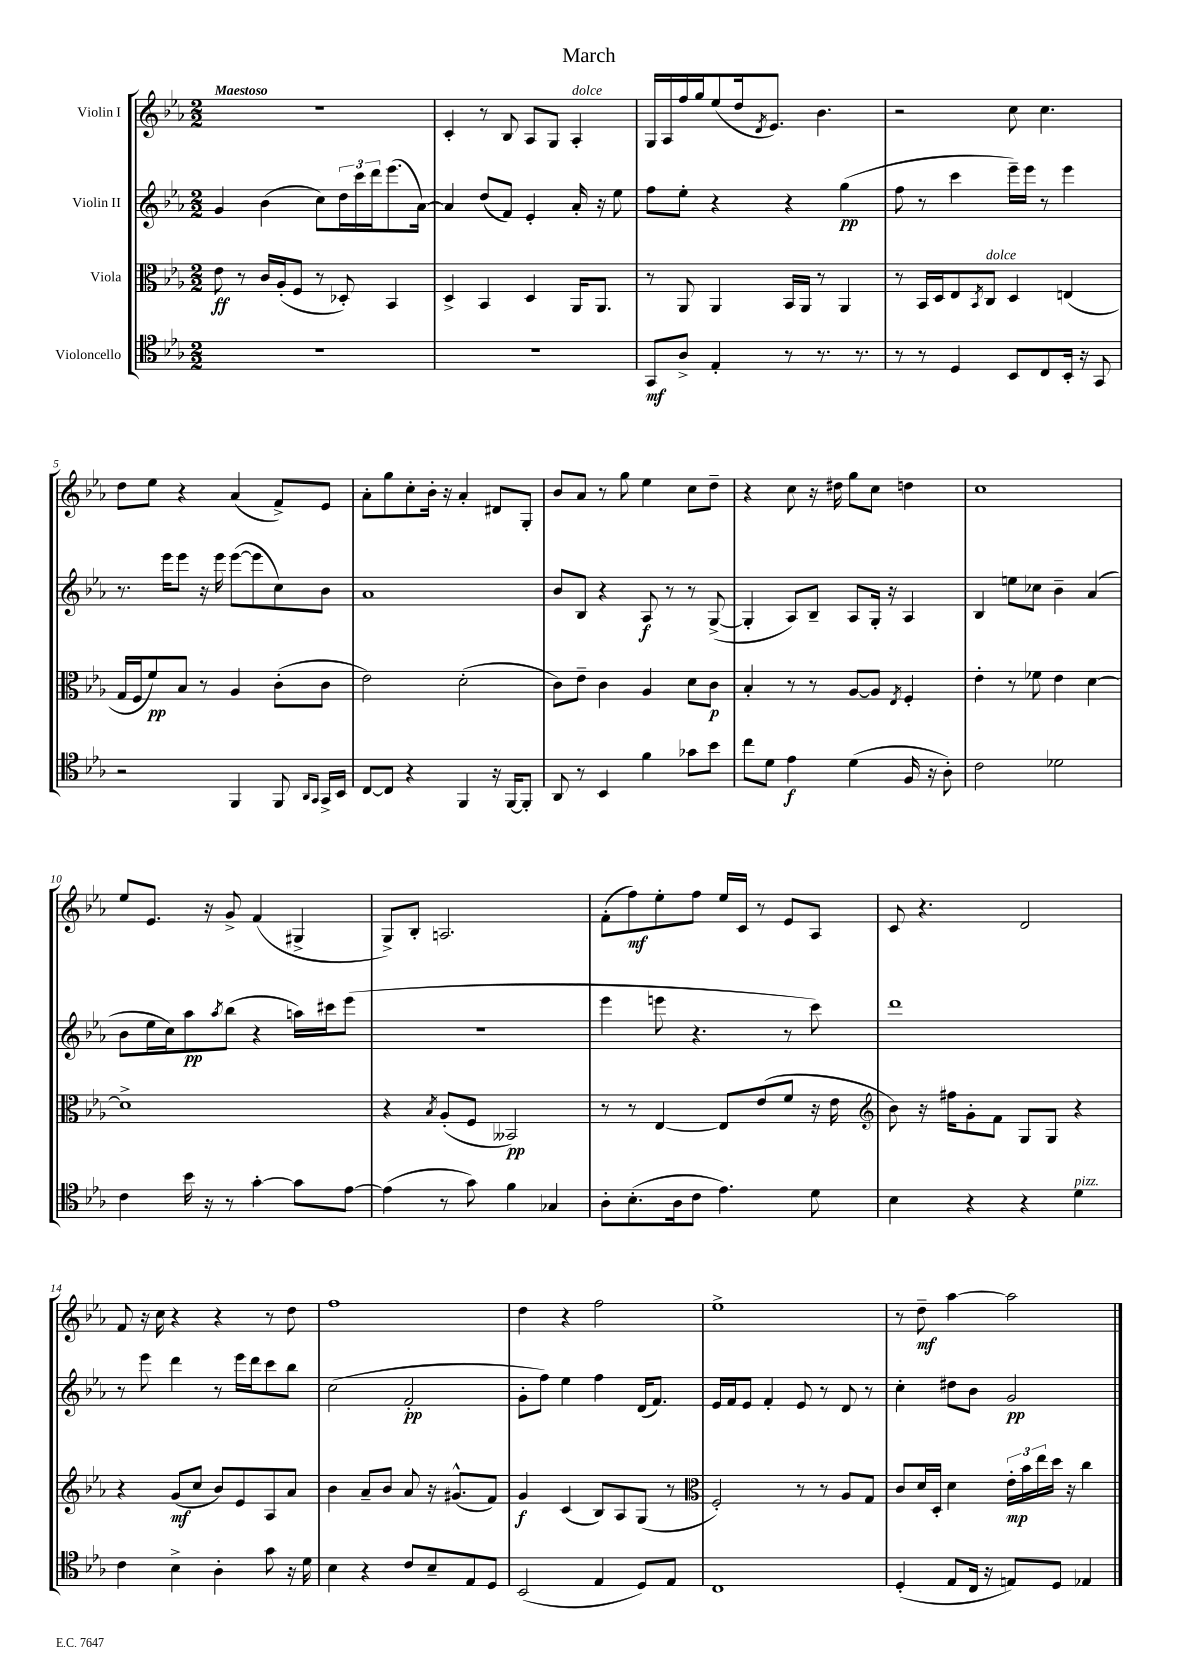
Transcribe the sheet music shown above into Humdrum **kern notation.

**kern	**dynam	**kern	**dynam	**kern	**dynam	**kern	**dynam
*part4	*part4	*part3	*part3	*part2	*part2	*part1	*part1
*staff4	*staff4	*staff3	*staff3	*staff2	*staff2	*staff1	*staff1
*I"Violoncello	*	*I"Viola	*	*I"Violin II	*	*I"Violin I	*
*clefC4	*	*clefC3	*	*clefG2	*	*clefG2	*
*k[b-e-a-]	*	*k[b-e-a-]	*	*k[b-e-a-]	*	*k[b-e-a-]	*
*M2/2	*	*M2/2	*	*M2/2	*	*M2/2	*
=1	=1	=1	=1	=1	=1	=1	=1
!	!	!	!	!	!	!LO:TX:a:B:t=Maestoso	!
1r	.	8e-\	ff	4g/	.	1r	.
.	.	8r	.	.	.	.	.
.	.	16c/LL	.	(4b-\	.	.	.
.	.	(16A-'/J	.	.	.	.	.
.	.	8F/J	.	.	.	.	.
.	.	8r	.	8cc\L)	.	.	.
.	.	8D-X'/)	.	24dd\L	.	.	.
.	.	.	.	24ccc\	.	.	.
.	.	.	.	24ddd\J	.	.	.
.	.	4BB-/	.	(8.eee-\	.	.	.
.	.	.	.	[16a-\Jk)	.	.	.
=2	=2	=2	=2	=2	=2	=2	=2
1r	.	4D^/	.	4a-/]	.	4c'/	.
.	.	4BB-/	.	(8dd/L	.	8r	.
.	.	.	.	8f/J)	.	8B-/	.
.	.	4D/	.	4e-'/	.	8A-/L	.
.	.	.	.	.	.	8G/J	.
!	!	!	!	!	!	!LO:TX:a:i:t=dolce	!
.	.	16AA-/KL	.	16a-'/	.	4A-'/	.
.	.	8.AA-/J	.	16r	.	.	.
.	.	.	.	8ee-\	.	.	.
=3	=3	=3	=3	=3	=3	=3	=3
8GG/L	mf	8r	.	8ff\L	.	16G/LL	.
.	.	.	.	.	.	16A-/	.
8A-^/J	.	8AA-/	.	8ee-'\J	.	16ff/	.
.	.	.	.	.	.	16gg/J	.
4E-'/	.	4AA-/	.	4r	.	(8ee-/	.
.	.	.	.	.	.	16dd/k	.
.	.	.	.	.	.	8qd/	.
.	.	.	.	.	.	8.e-/J)	.
8r	.	16BB-/LL	.	4r	.	.	.
.	.	16AA-/JJ	.	.	.	.	.
8.r	.	8r	.	.	.	4.b-\	.
.	.	4AA-/	.	(4gg\	pp	.	.
8.r	.	.	.	.	.	.	.
=4	=4	=4	=4	=4	=4	=4	=4
8r	.	8r	.	8ff\	.	2r	.
8r	.	16BB-/LL	.	8r	.	.	.
.	.	16D/J	.	.	.	.	.
4D/	.	8E-/	.	4ccc\	.	.	.
.	.	8qBB-/	.	.	.	.	.
!	!	!LO:TX:a:i:t=dolce	!	!	!	!	!
.	.	8C/J	.	.	.	.	.
8BB-/L	.	4D/	.	16eee-~\LL)	.	8cc\	.
.	.	.	.	16eee-\JJ	.	.	.
8C/	.	.	.	8r	.	4.cc\	.
16BB-'/Jk	.	(4En/	.	4eee-\	.	.	.
16r	.	.	.	.	.	.	.
8GG/	.	.	.	.	.	.	.
!!LO:LB:g=z
=5	=5	=5	=5	=5	=5	=5	=5
2r	.	16G/LL	.	8.r	.	8dd\L	.
.	.	16F/J	.	.	.	.	.
.	.	8f/)	pp	.	.	8ee-\J	.
.	.	.	.	16eee-\KL	.	.	.
.	.	8B-/J	.	8eee-\J	.	4r	.
.	.	8r	.	16r	.	.	.
.	.	.	.	16eee-\	.	.	.
4FF/	.	4A-/	.	([8eee-\L	.	(4a-/	.
.	.	.	.	8eee-\]	.	.	.
8FF/	.	(8c'\L	.	8cc\)	.	8f^/L)	.
16qqAA-/LL	.	.	.	.	.	.	.
16qqGG/JJ	.	.	.	.	.	.	.
16GG^/LL	.	8c\J	.	8b-\J	.	8e-/J	.
16BB-/JJ	.	.	.	.	.	.	.
=6	=6	=6	=6	=6	=6	=6	=6
[8C/L	.	2e-\)	.	1a-	.	8a-'\L	.
8C/J]	.	.	.	.	.	8gg\	.
4r	.	.	.	.	.	8cc'\	.
.	.	.	.	.	.	16b-'\Jk	.
.	.	.	.	.	.	16r	.
4FF/	.	(2d'\	.	.	.	4a-'/	.
16r	.	.	.	.	.	8d#X/L	.
[16FF/KL	.	.	.	.	.	.	.
8FF'/J]	.	.	.	.	.	8G'/J	.
=7	=7	=7	=7	=7	=7	=7	=7
8AA-/	.	8c\L)	.	8b-/L	.	8b-/L	.
8r	.	8e-~\J	.	8B-/J	.	8a-/J	.
4BB-/	.	4c\	.	4r	.	8r	.
.	.	.	.	.	.	8gg\	.
4f\	.	4A-/	.	8A-/	f	4ee-\	.
.	.	.	.	8r	.	.	.
8g-X\L	.	8d\L	.	8r	.	8cc\L	.
8b-\J	.	8c\J	p	([8G^/	.	8dd~\J	.
=8	=8	=8	=8	=8	=8	=8	=8
8cc\L	.	4B-'/	.	4G'/]	.	4r	.
8d\J	.	.	.	.	.	.	.
4e-\	f	8r	.	8A-/L)	.	8cc\	.
.	.	8r	.	8B-~/J	.	16r	.
.	.	.	.	.	.	16dd#X\	.
(4d\	.	[8A-/L	.	8A-/L	.	8gg\L	.
.	.	8A-/J]	.	16G'/Jk	.	8cc\J	.
.	.	.	.	16r	.	.	.
.	.	8qE-/	.	.	.	.	.
16F/	.	4F'/	.	4A-/	.	4ddn\	.
16r	.	.	.	.	.	.	.
8A-'\)	.	.	.	.	.	.	.
=9	=9	=9	=9	=9	=9	=9	=9
2c\	.	4e-'\	.	4B-/	.	1cc	.
.	.	8r	.	8een\L	.	.	.
.	.	8f-X\	.	8cc-X\J	.	.	.
2d-X\	.	4e-\	.	4b-~\	.	.	.
.	.	[4d\	.	(4a-/	.	.	.
!!LO:LB:g=z
=10	=10	=10	=10	=10	=10	=10	=10
4c\	.	1d^]	.	8b-\L	.	8ee-/L	.
.	.	.	.	16ee-\L	.	8.e-/J	.
.	.	.	.	16cc\J)	.	.	.
16b-\	.	.	.	8aa-\	pp	.	.
16r	.	.	.	.	.	16r	.
.	.	.	.	8qaa-/	.	.	.
8r	.	.	.	(8bb-\J	.	8g^/	.
[4g'\	.	.	.	4r	.	(4f/	.
8g\L]	.	.	.	16aan\LL)	.	4G#X^/	.
.	.	.	.	16ccc#X\J	.	.	.
[8e-\J	.	.	.	(8eee-\J	.	.	.
=11	=11	=11	=11	=11	=11	=11	=11
(4e-\]	.	4r	.	1r	.	8G^/L)	.
.	.	.	.	.	.	8B-'/J	.
.	.	8qB-/	.	.	.	.	.
8r	.	(8A-'/L	.	.	.	2.An/	.
8g\)	.	8F/J	.	.	.	.	.
4f\	.	2BB--X/)	pp	.	.	.	.
4G-X/	.	.	.	.	.	.	.
=12	=12	=12	=12	=12	=12	=12	=12
8A-'\L	.	8r	.	4eee-\	.	(8f'\L	.
(8.B-'\	.	8r	.	.	.	8ff\)	mf
.	.	[4E-/	.	8eeen\	.	8ee-'\	.
16A-\k	.	.	.	.	.	.	.
8c\J	.	.	.	4.r	.	8ff\J	.
4.e-\)	.	8E-/L]	.	.	.	16ee-/LL	.
.	.	.	.	.	.	16c/JJ	.
.	.	(8e-/	.	.	.	8r	.
.	.	8f/J	.	8r	.	8e-/L	.
8d\	.	16r	.	8ccc\)	.	8A-/J	.
.	.	16e-\	.	.	.	.	.
=13	=13	=13	=13	=13	=13	=13	=13
*	*	*clefG2	*	*	*	*	*
4B-\	.	8b-\)	.	1ddd	.	8c/	.
.	.	16r	.	.	.	4.r	.
.	.	16ff#X\KL	.	.	.	.	.
4r	.	8g'\	.	.	.	.	.
.	.	8f\J	.	.	.	.	.
4r	.	8G/L	.	.	.	2d/	.
.	.	8G/J	.	.	.	.	.
!LO:TX:a:i:t=pizz.	!	!	!	!	!	!	!
4d\	.	4r	.	.	.	.	.
!!LO:LB:g=z
=14	=14	=14	=14	=14	=14	=14	=14
4c\	.	4r	.	8r	.	8f/	.
.	.	.	.	8eee-\	.	16r	.
.	.	.	.	.	.	16cc\	.
4B-^\	.	(8g/L	mf	4ddd\	.	4r	.
.	.	8cc/J	.	.	.	.	.
4A-'\	.	8b-/L)	.	8r	.	4r	.
.	.	8e-/	.	16eee-\LL	.	.	.
.	.	.	.	16ddd\J	.	.	.
8g\	.	8A-/	.	8ccc\	.	8r	.
16r	.	8a-/J	.	8bb-\J	.	8dd\	.
16d\	.	.	.	.	.	.	.
=15	=15	=15	=15	=15	=15	=15	=15
4B-\	.	4b-\	.	(2cc\	.	1ff	.
4r	.	8a-~/L	.	.	.	.	.
.	.	8b-/J	.	.	.	.	.
8c/L	.	8a-/	.	2f'/	pp	.	.
8B-~/	.	16r	.	.	.	.	.
.	.	(8.g#X^^/L	.	.	.	.	.
8E-/	.	.	.	.	.	.	.
8D/J	.	8f/J)	.	.	.	.	.
=16	=16	=16	=16	=16	=16	=16	=16
(2BB-/	.	4g/	f	8g'\L	.	4dd\	.
.	.	.	.	8ff\J)	.	.	.
.	.	(4c/	.	4ee-\	.	4r	.
4E-/	.	8B-/L)	.	4ff\	.	2ff\	.
.	.	8A-/	.	.	.	.	.
8D/L)	.	(8G/J	.	(16d/KL	.	.	.
.	.	.	.	8.f/J)	.	.	.
8E-/J	.	8r	.	.	.	.	.
=17	=17	=17	=17	=17	=17	=17	=17
*	*	*clefC3	*	*	*	*	*
1C	.	2F'/)	.	16e-/LL	.	1ee-^	.
.	.	.	.	16f/J	.	.	.
.	.	.	.	8e-/J	.	.	.
.	.	.	.	4f'/	.	.	.
.	.	8r	.	8e-/	.	.	.
.	.	8r	.	8r	.	.	.
.	.	8A-/L	.	8d/	.	.	.
.	.	8G/J	.	8r	.	.	.
=18	=18	=18	=18	=18	=18	=18	=18
(4D'/	.	8c/L	.	4cc'\	.	8r	.
.	.	16d/L	.	.	.	8dd~\	mf
.	.	16D'/JJ	.	.	.	.	.
8E-/L	.	4d\	.	8dd#X\L	.	[4aa-\	.
16C/Jk	.	.	.	8b-\J	.	.	.
16r	.	.	.	.	.	.	.
8En/L)	.	24e-'\LL	mp	2g/	pp	2aa-\]	.
.	.	24b-\	.	.	.	.	.
.	.	24ee-\	.	.	.	.	.
8D/J	.	16dd\JJ	.	.	.	.	.
.	.	16r	.	.	.	.	.
4E-X/	.	4cc\	.	.	.	.	.
==	==	==	==	==	==	==	==
*-	*-	*-	*-	*-	*-	*-	*-
